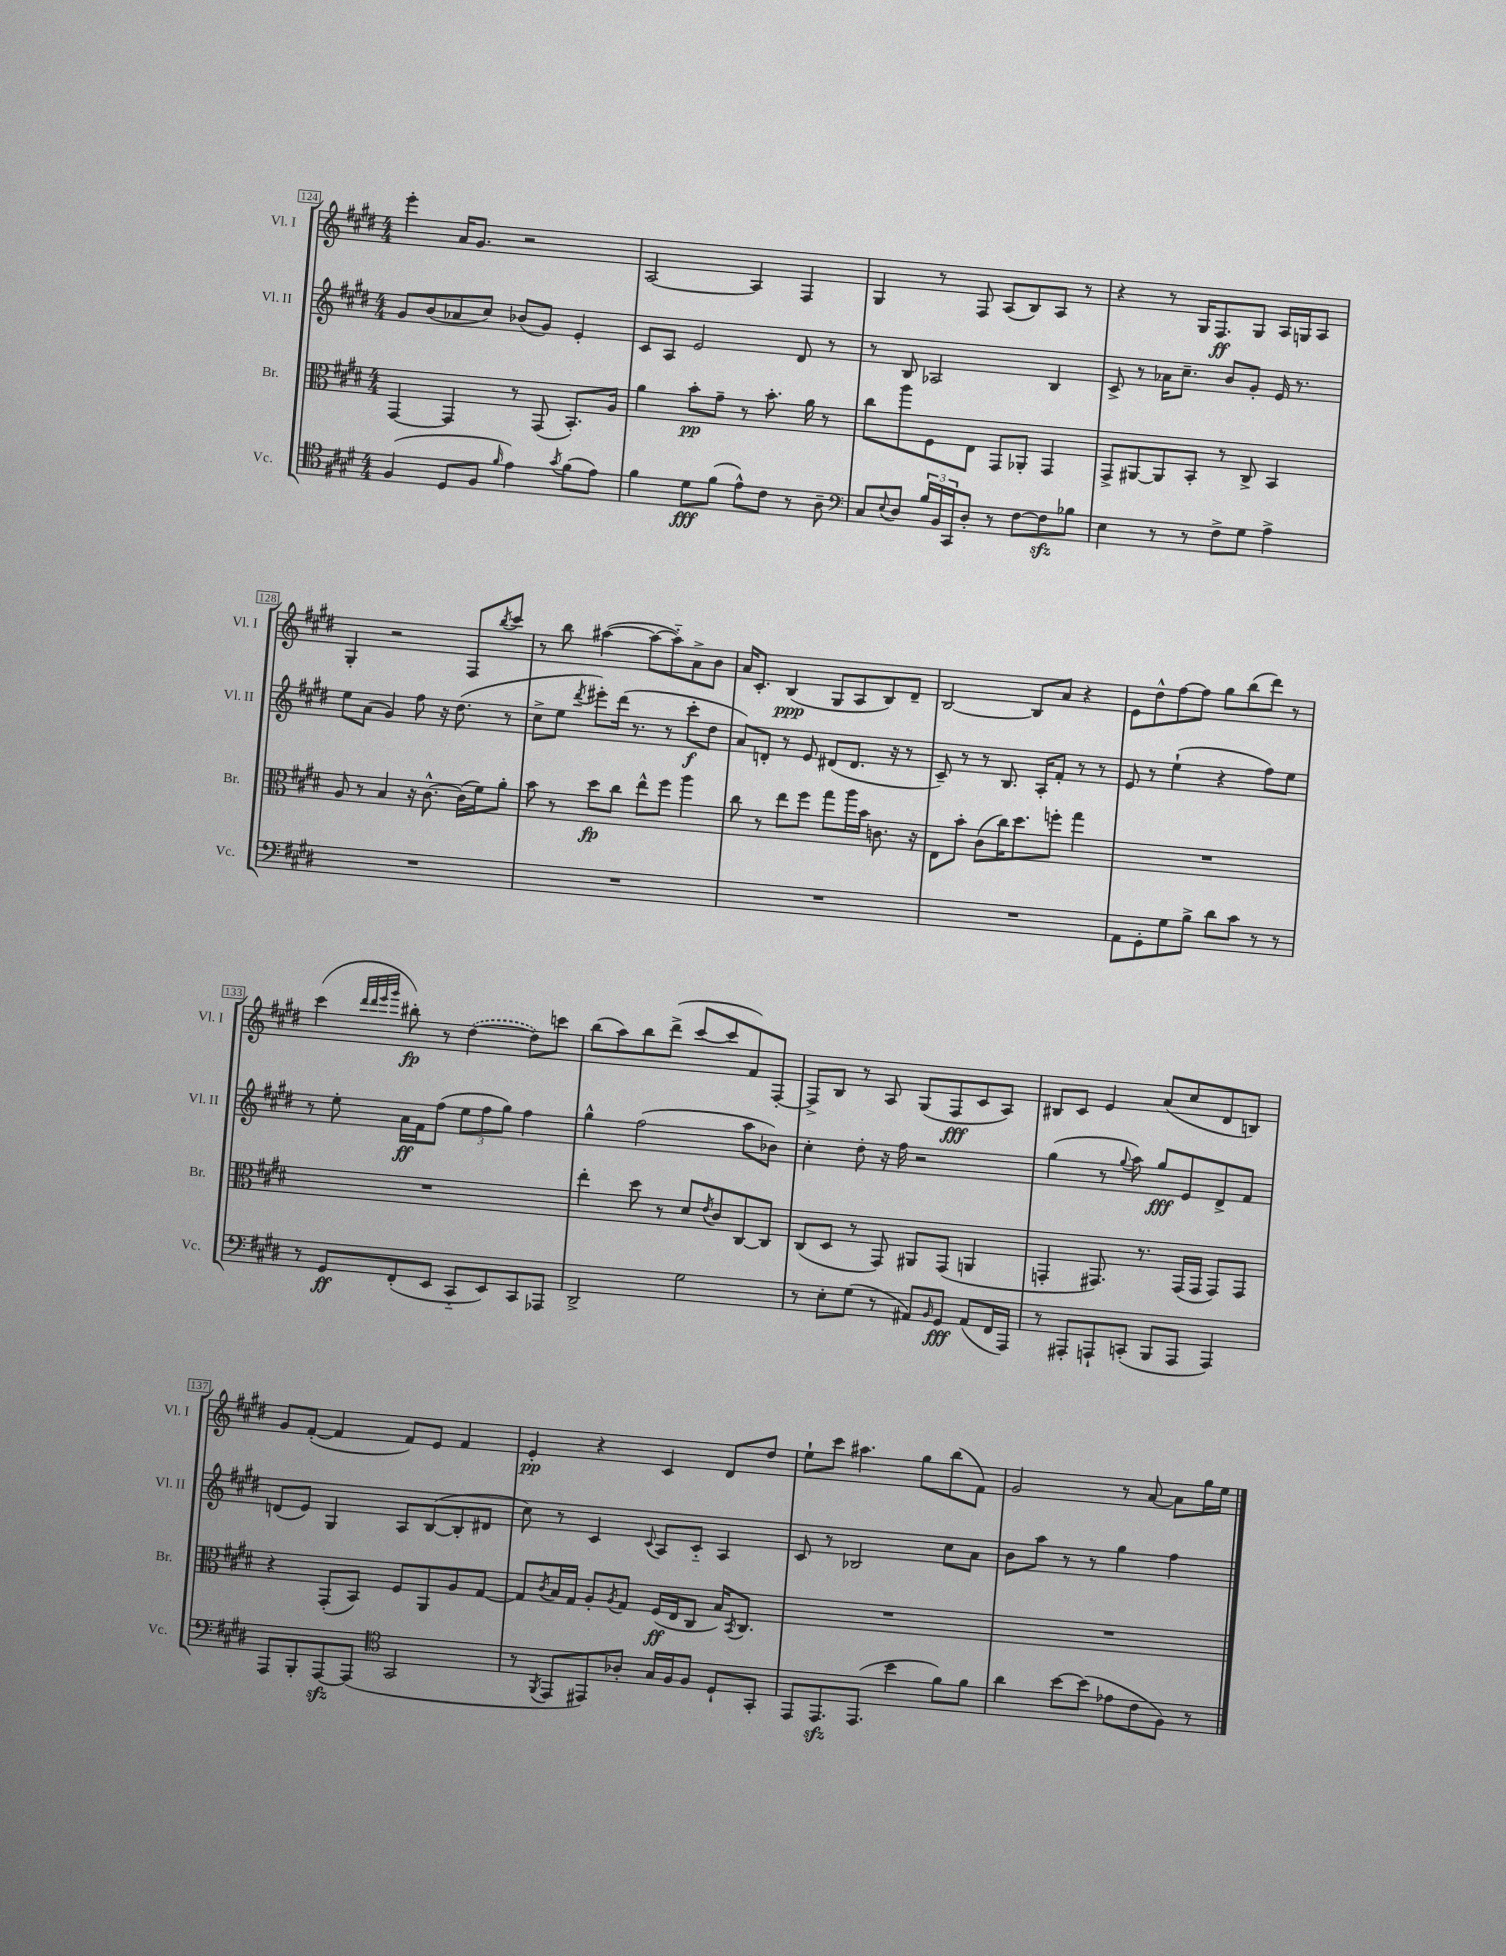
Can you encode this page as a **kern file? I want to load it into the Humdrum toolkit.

**kern	**kern	**kern	**kern
*staff4	*staff3	*staff2	*staff1
*clefC4	*clefC3	*clefG2	*clefG2
*k[f#c#g#d#]	*k[f#c#g#d#]	*k[f#c#g#d#]	*k[f#c#g#d#]
*M4/4	*M4/4	*M4/4	*M4/4
(4F#	[4GG#	8g#	4eee'
.	.	(8b	.
8D#	4GG#]	8a-	16a
.	.	.	8.g#
8F#	.	8cc#)	.
16qqf#	.	.	.
4e)	8r	(8b-	2r
.	(8GG#	8g#)	.
8qg#	.	.	.
(8f#	8.BB')	4e'	.
8e)	.	.	.
.	16A	.	.
=	=	=	=
4f#	4a	8c#	[2A
.	.	8A	.
8d#	8b'	2e	.
(8f#	8g#~	.	.
8e^^)	8r	.	4A]
8c#	8.b'	.	.
8r	.	8d#	4F#
.	16a	.	.
8A~	8r	8r	.
=	=	=	=
*clefF4	*	*	*
8C#	8cc#	8r	4G#
8qqE	.	.	.
8D#	8aa	8B	.
24B	8F#	2A-	8r
24BB	.	.	.
24CC#	.	.	.
8D#'	8E	.	8F#
8r	8GG#	.	(8A
[8F#	8AA-'	.	8B)
8F#]	4GG#	4B	8A
8B-	.	.	8r
=	=	=	=
4E	8GG#^	8c#^	4r
.	[8AA#	8r	.
8r	8AA#]	16a-	8r
.	.	8.cc#~	.
8r	8BB'	.	16G#
.	.	.	8.F#
8F#^	8r	8b	.
8G#	8C#^	8g#'	8G#
4A^	4BB	16e	16A
.	.	8.r	16G
.	.	.	8A
=	=	=	=
1r	8A	8ee	4G#'
.	8r	(8a	.
.	4B	4g#)	2r
.	16r	8ff#	.
.	[8.c#^^	.	.
.	.	16r	.
.	.	(8.dd#	.
.	(16c#]	.	8F#
.	16f#)	.	.
.	.	.	8qbb
.	8a'	8r	8ccc#
=	=	=	=
1r	8b	8cc#^	8r
.	8r	8ee	8bb
.	.	8qddd#	.
.	8dd#	8eee#')	([4aa#
.	8cc#	(16ddd#	.
.	.	8.r	.
.	8ee^^	.	8aa#_
.	8ff#	8r	8aa#'~])
.	4aa	8ccc#'	8a^
.	.	8dd#	8b
=	=	=	=
1r	8cc#	8a)	16a
.	.	.	8.c#'
.	8r	8d'	.
.	8ee	8r	(4B
.	8ff#	8e	.
.	8gg#	(8d#	8G#
.	16aa	8.d#	8A
.	16b	.	.
.	8.c	.	8B)
.	.	16r	.
.	.	8r	8d#~
.	16r	.	.
=	=	=	=
1r	8E	8c#~)	[2B
.	8b'	8r	.
.	(8c#	8r	.
.	16cc#)	8.B	.
.	8.dd#	.	.
.	.	.	8B]
.	.	16A'	.
.	8ff'	8f#'	8a
.	4gg#	8r	4r
.	.	8r	.
=	=	=	=
8AA	1r	8e	8e
8GG#'	.	8r	8dd#^^
8G#	.	(4ee`	[8ff#
8B^	.	.	8ff#]
8d#	.	4r	8gg#
8c#	.	.	(8bb
8r	.	8ff#)	8ddd#)
8r	.	8ee	8r
=	=	=	=
8r	1r	8r	(4ccc#
8GG#	.	8ee'	.
.	.	.	32qqddd#
.	.	.	32qqddd#
.	.	.	32qqeee
.	.	.	32qqggg#
(8FF#'	.	16a	8bb#')
.	.	16f#	.
8EE	.	(8ff#	8r
8CC#'~	.	12ee	([4dd#
.	.	12ff#	.
8EE)	.	.	.
.	.	12gg#)	.
8CC#	.	4ff#	8dd#])
8AAA-	.	.	8ccc
=	=	=	=
2DD#^	4ee'	4gg#^^	(8bb
.	.	.	8aa)
.	8dd#	(2ff#	8bb
.	8r	.	(8ddd#^
2G#	8d#	.	[8ccc#
.	8qe	.	.
.	8c#	.	8ccc#]
.	[8C#	8aa	8f#)
.	8C#]	8b-)	[8F#'
=	=	=	=
8r	(8C#	4cc#'	8F#^]
8E'	8D#	.	8B
(8G#	8r	8dd#'	8r
8r	8GG#)	16r	8A
.	.	16ff#	.
8AA#)	8AA#	2r	(8G#
16qqBB	.	.	.
8GG#	(8GG#	.	8F#
(8AA#	4AA	.	8c#
16FF#	.	.	8A)
16AAA)	.	.	.
=	=	=	=
8r	4GG'	(4gg#	8B#
8AAA#'	.	.	8c#
8AAA`	8.GG#)	8r	4e
.	.	8qqgg#	.
(8CC'	.	8aa)	.
.	8.r	.	.
8BBB	.	8gg#	(8a
8AAA	(16GG#	8e	8cc#
.	16GG#	.	.
4AAA)	8GG#)	8d#^	8d#
.	8GG#	8f#	8B)
=	=	=	=
8AAA	4r	(8d	8g#
8BBB'	.	8e)	([8f#'
[8AAA	(8GG#'	4G#	4f#]
(8AAA]	8BB)	.	.
*clefC4	*	*	*
2GG#	8F#	8A	8f#)
.	8AA	([8B	8e
.	8A	8B']	4f#
.	[8G#	8d#	.
=	=	=	=
8r	8G#]	8cc#)	4e'
8qFF#	8qc#	.	.
8EE	16B	8r	.
.	16G#	.	.
8EE#)	8A'	4c#	4r
.	8qA	.	.
8A-'	8G#	.	.
.	.	8qqc#	.
16G#	(16F#	8A	4c#
16F#	16E	.	.
8F#	8C#	8c#'~	.
8D#`	16B)	4A	8d#
.	8qBB	.	.
.	8.C#	.	.
8GG#'	.	.	8dd#
=	=	=	=
8EE	1r	8c#	8ee`
8.EE	.	8r	8ccc#
.	.	2B-	4.aa#
(8.EE	.	.	.
4b	.	.	.
.	.	.	8gg#
8f#)	.	8cc#	(8bb
8f#	.	8a	8f#)
=	=	=	=
4a	1r	8b	2g#
.	.	8aa	.
[8b	.	8r	.
(8b]	.	8r	.
8e-	.	4gg#	8r
8c#	.	.	[8a
8F#)	.	4ff#	8a]
8r	.	.	16gg#
.	.	.	16ee
==	==	==	==
*-	*-	*-	*-
